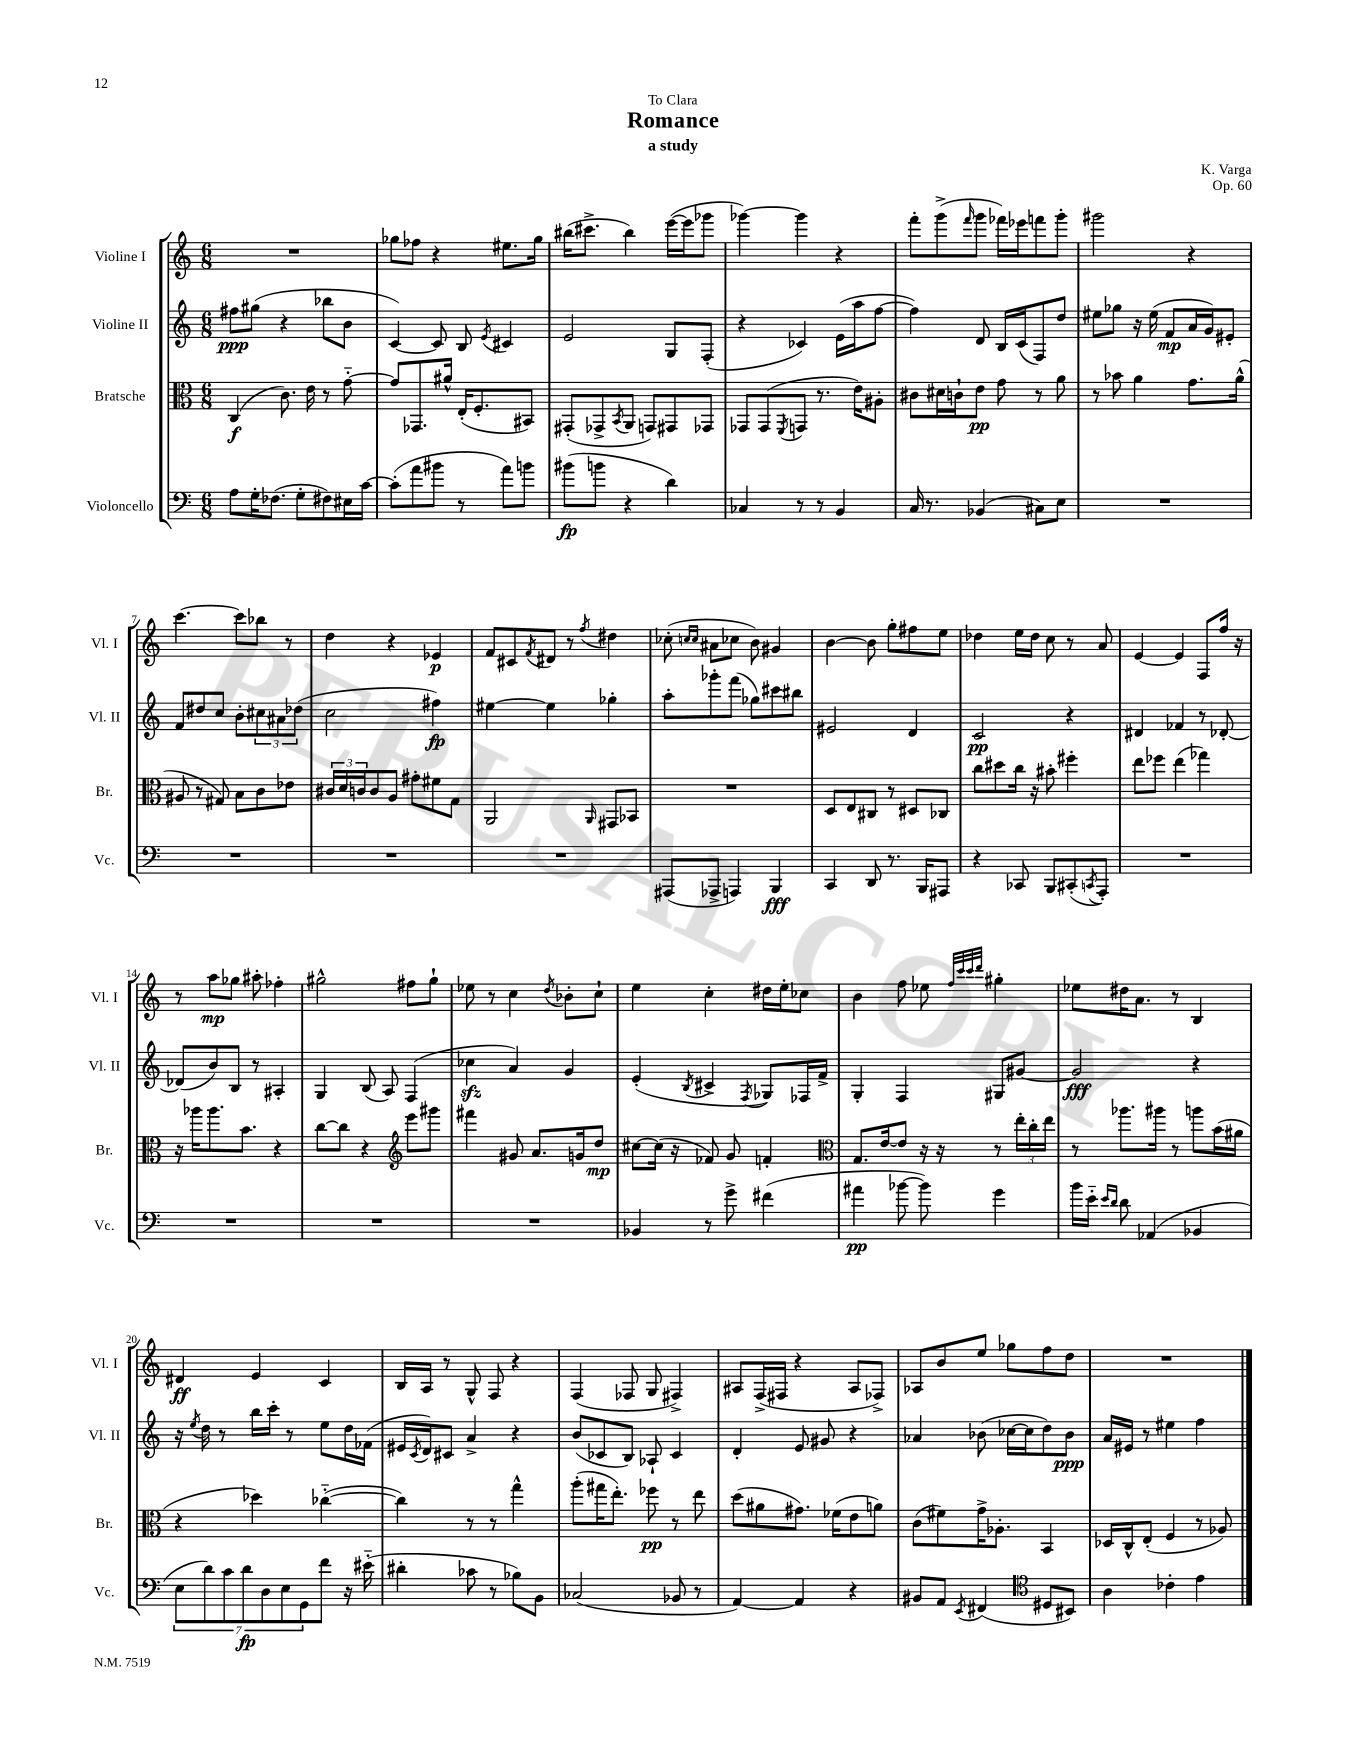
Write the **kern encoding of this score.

**kern	**kern	**kern	**kern
*staff4	*staff3	*staff2	*staff1
*clefF4	*clefC3	*clefG2	*clefG2
*k[]	*k[]	*k[]	*k[]
*M6/8	*M6/8	*M6/8	*M6/8
8A	(4C	8ff#	2.r
16G'	.	(8gg#	.
(8.F-	.	.	.
.	8.c)	4r	.
8G'	.	.	.
.	16e	.	.
8F#)	8r	8bb-	.
16E#	[8g'~	8b	.
[16c	.	.	.
=	=	=	=
(8c']	8g]	[4c)	8gg-
8a	8.GG-	.	8ff-
8b#	.	8c]	4r
.	16a#^^	.	.
8r	(16E'	8B	.
.	8.F'	.	.
.	.	8qe	.
8a)	.	4c#	8.ee#
8b	8BB#)	.	.
.	.	.	16gg-
=	=	=	=
(8b#	(8GG#'	2e	(16bb#
.	.	.	8.ccc#^
8b	8GG-^	.	.
.	8qBB	.	.
4r	8AA	.	4bb#)
.	8GG)	.	.
4d)	8GG#	8G	([16eee
.	.	.	16eee]
.	8GG-	(8F'	8ggg-
=	=	=	=
4C-	8GG-	4r	[4ggg-)
.	(8GG-	.	.
.	8qFF	.	.
8r	8GG	4c-)	4ggg-]
8r	8.r	.	.
4BB	.	(16e	4r
.	16e)	16aa	.
.	8A#'	[8ff	.
=	=	=	=
16C	8c#	4ff])	8fff'
8.r	.	.	.
.	16d#	.	(8ggg^
.	16c`	.	.
.	.	.	16qqfff
(4BB-	8e	8d	8ggg
.	8g	16B	16fff-)
.	.	(16c	16eee-
8C#)	8r	8F)	8fff
8E	8a	8dd	8ggg'
=	=	=	=
2.r	8r	8ee#	2ggg#
.	8b-	8gg-	.
.	4a	16r	.
.	.	(16ee#	.
.	.	8f	.
.	8.g	16a	4r
.	.	16g)	.
.	.	8e#'	.
.	(16a^^	.	.
=	=	=	=
2.r	8A#	8f	[4.ccc
.	8r	8dd#	.
.	8G#)	8cc	.
.	8B	8b'	8ccc]
.	8c	12cc#	8bb-
.	.	12a#	.
.	8e-	.	8r
.	.	(12dd-	.
=	=	=	=
2.r	24c#	2cc	4dd
.	24d	.	.
.	24c	.	.
.	8c	.	.
.	8A	.	4r
.	8g#'	.	.
.	8f#	4ff#)	4e-
.	8G	.	.
=	=	=	=
2.r	2AA	[4ee#	8f
.	.	.	8c#
.	.	.	8qf
.	.	4ee#]	8d#
.	.	.	8r
.	16qqAA	.	8qff
.	8GG#	4gg-'	4dd#
.	8BB-	.	.
=	=	=	=
(8AAA#	2.r	8aa'	(8cc-'
.	.	.	16qqcc
.	.	.	16qqcc
8AAA-^	.	8ggg-'	8a#
4AAA)	.	(8fff	8cc-
.	.	8gg-)	8b)
4BBB	.	8ccc#	4g#
.	.	8bb#	.
=	=	=	=
4CC	8D	2e#	[4b
.	8E	.	.
8DD	8C#	.	8b]
8.r	8r	.	8gg'
.	8D#	4d	8ff#
16BBB	.	.	.
8AAA#	8C-	.	8ee
=	=	=	=
4r	8cc	2c	4dd-
.	8dd#	.	.
8CC-	16cc	.	16ee
.	16r	.	16dd-
8BBB	8b#'	.	8cc
(8CC#'	4ff#'	4r	8r
8qCC	.	.	.
8AAA')	.	.	8a
=	=	=	=
2.r	8ee	4d#	[4e
.	8ff-	.	.
.	(4ee	4f-	4e]
.	4gg-)	8r	8F
.	.	[8d-'	16ff
.	.	.	16r
=	=	=	=
2.r	16r	(8d-]	8r
.	16aa-	.	.
.	8.aa-	8b)	8aa
.	.	8B	8gg-
.	8.b	.	.
.	.	8r	8aa#'
.	4r	4A#'	4ff-'
=	=	=	=
2.r	[8cc	4G	2gg#^^
.	8cc]	.	.
.	4r	(8B	.
.	.	8A)	.
*	*clefG2	*	*
.	8eee	(4F	8ff#
.	8ggg#	.	8gg#`
=	=	=	=
2.r	4fff#	4cc-	8ee-
.	.	.	8r
.	8g#	4a)	4cc
.	8.a	.	.
.	.	.	8qdd
.	.	4g	8b-'
.	16g	.	.
.	8dd	.	8cc`
=	=	=	=
4BB-	[8cc#	(4e'	4ee
.	(16cc#]	.	.
.	16r	.	.
.	.	8qB	.
8r	8f-)	4c#^	4cc'
8g^	8g	.	.
.	.	8qF	.
(4f#	4f'	8G-)	16dd#
.	.	.	16ee'
.	.	16F-	8cc-
.	.	16f^	.
=	=	=	=
*	*clefC3	*	*
4a#	8.G	4G'	4b
.	[16e	.	.
[8b-	8e]	4F	8ff
8b-])	16r	.	8ee-
.	16r	.	.
.	.	.	32qqff
.	.	.	32qqccc
.	.	.	32qqccc
.	.	.	32qqddd
4g	8r	8G#	4gg#'
.	24ee'	[8g#	.
.	24cc'	.	.
.	24ee	.	.
=	=	=	=
16b	8r	2g#]	8ee-
16e'~	.	.	.
16qqe	.	.	.
16qqd	.	.	.
8d	8.aa-	.	16dd#
.	.	.	8.a
(4AA-	.	.	.
.	16aa#	.	.
.	8r	.	8r
4BB-	8aa	4r	4B
.	(16b	.	.
.	16a#	.	.
=	=	=	=
14E	4r	16r	4d#
.	.	8qee	.
.	.	16dd	.
14d)	.	.	.
.	.	8r	.
14c	.	.	.
14d	.	.	.
.	4dd-)	16bb	4e
14D	.	.	.
.	.	16ccc'	.
14E	.	.	.
.	.	8r	.
14GG	.	.	.
8f	([4cc-'~	8ee	4c
16r	.	16dd	.
(16e#'~	.	(16f-	.
=	=	=	=
4d#'	4cc-])	16e#	16B
.	.	8qc	.
.	.	16d)	16A
.	.	8c#	8r
8c-	8r	4a^	8G^^
8r	8r	.	8F
8B-)	4gg^^	4r	4r
8BB	.	.	.
=	=	=	=
(2C-	(8aa'	(8b	(4F
.	16gg#	8c-	.
.	8.ee')	.	.
.	.	8B)	8F-
.	8ff-	8A-`	8G
8BB-	8r	4c-	4F#^)
8r	8ee	.	.
=	=	=	=
[4AA)	(8dd	4d'	8A#
.	8a#	.	(16F^
.	.	.	16F#
4AA]	8.g#)	8e	4r
.	.	8g#	.
.	(16f-	.	.
4r	8e	4r	8A#
.	8a)	.	8F-^)
=	=	=	=
8BB#	(8c	4a-	8A-
8AA	8f#)	.	8b
8qEE	.	.	.
(4FF#	16g^	(8b-	8ee
.	8.A-'	.	.
.	.	[16cc-	8gg-
.	.	16cc-]	.
*clefC4	*	*	*
8D#	4BB	8dd)	8ff
8BB#)	.	8b-	8dd
=	=	=	=
4A	16D-	16a	2.r
.	16C^^	16e#	.
.	(8E'	8r	.
4c-'	4F	4ee#	.
4e	8r	4ff	.
.	8A-)	.	.
==	==	==	==
*-	*-	*-	*-
